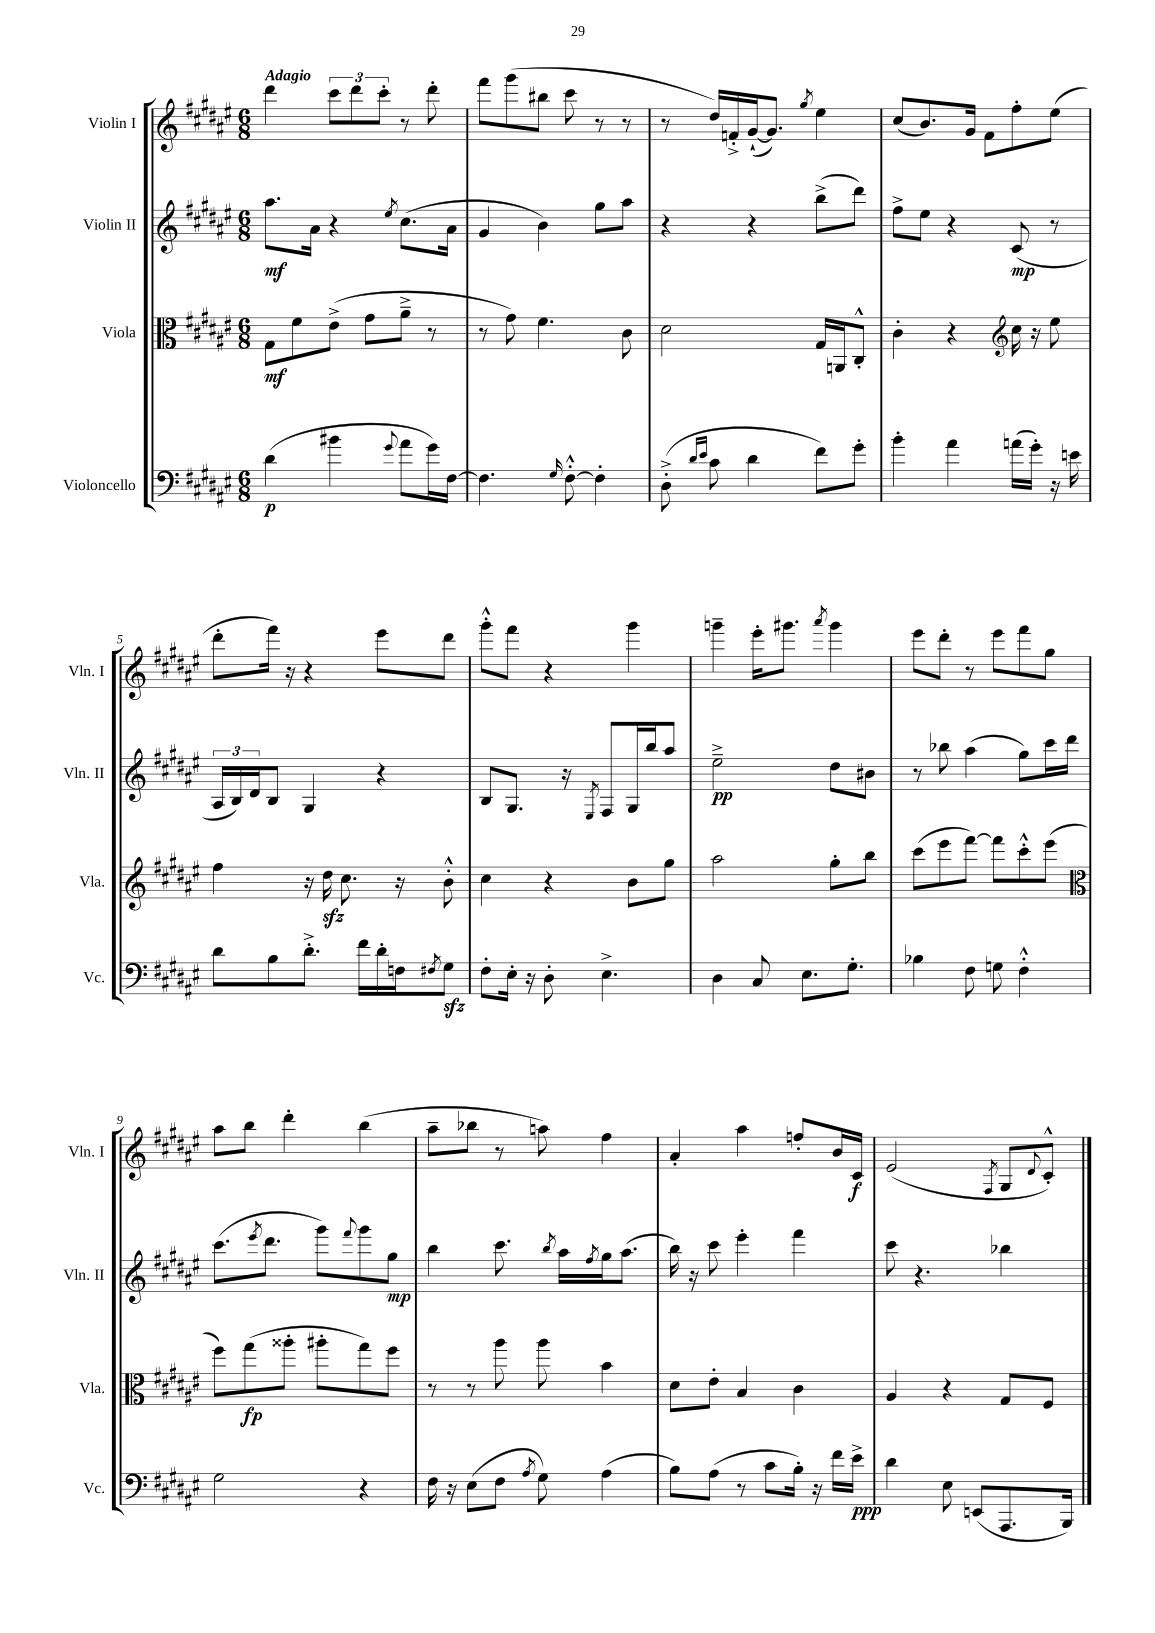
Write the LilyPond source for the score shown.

<<
\new StaffGroup <<
\new Staff = "s0" \with { instrumentName = "Violin I" shortInstrumentName = "Vln. I" } {
    \clef treble \key fis \major \numericTimeSignature \time 6/8 \tempo "Adagio"
    dis'''4 \tuplet 3/2 { cis'''8 dis'''8 cis'''8-. } r8 dis'''8-. |
    fis'''8 gis'''8( bis''8 cis'''8 r8 r8 |
    r8 dis''16) f'16-.-> gis'16~-!( gis'8.) \acciaccatura { gis''8 } eis''4 |
    cis''8( b'8.) gis'16 fis'8 fis''8-. eis''8( |
    dis'''8-. fis'''16) r16 r4 eis'''8 dis'''8 |
    gis'''8-.-^ fis'''8 r4 gis'''4 |
    g'''4-- eis'''16-. gis'''8. \acciaccatura { ais'''8 } gis'''4 |
    eis'''8 dis'''8-. r8 eis'''8 fis'''8 gis''8 |
    ais''8 b''8 dis'''4-. b''4( |
    ais''8-- bes''8 r8 a''8) fis''4 |
    ais'4-. ais''4 f''8-. b'16 cis'16\f |
    eis'2( \acciaccatura { fis8 } gis8 \appoggiatura { dis'8 } cis'8-.-^) \bar "|." |
}
\new Staff = "s1" \with { instrumentName = "Violin II" shortInstrumentName = "Vln. II" } {
    \clef treble \key fis \major \numericTimeSignature \time 6/8
    ais''8.\mf ais'16 r4 \acciaccatura { eis''8 } cis''8.( ais'16 |
    gis'4 b'4) gis''8 ais''8 |
    r4 r4 b''8->( dis'''8) |
    fis''8-> eis''8 r4 cis'8\mp( r8 |
    \tuplet 3/2 { ais16 b16) dis'16 } b8 gis4 r4 |
    b8 gis8. r16 \acciaccatura { eis8 } fis8 gis16 b''16 ais''8 |
    eis''2--->\pp dis''8 bis'8 |
    r8 bes''8 ais''4( gis''8) cis'''16 dis'''16 |
    cis'''8.( \acciaccatura { eis'''8 } dis'''8. gis'''8) \appoggiatura { fis'''8 } gis'''8 gis''8\mp |
    b''4 cis'''8. \acciaccatura { b''8 } ais''16 \acciaccatura { fis''8 } gis''16 ais''8.( |
    b''16) r16 cis'''8 eis'''4-. fis'''4 |
    cis'''8 r4. bes''4 \bar "|." |
}
\new Staff = "s2" \with { instrumentName = "Viola" shortInstrumentName = "Vla." } {
    \clef alto \key fis \major \numericTimeSignature \time 6/8
    gis8\mf fis'8 eis'8->( gis'8 ais'8---> r8 |
    r8 gis'8) fis'4. cis'8 |
    dis'2 gis16 a,16 cis8-.-^ |
    cis'4-. r4 \clef treble cis''16 r16 eis''8 |
    fis''4 r16 dis''16\sfz cis''8. r16 b'8-.-^ |
    cis''4 r4 b'8 gis''8 |
    ais''2 gis''8-. b''8 |
    cis'''8( eis'''8 fis'''8~) fis'''8 cis'''8-.-^ eis'''8( |
    \clef alto fis''8) gis''8\fp( aisis''8-. ais''8-. gis''8) fis''8 |
    r8 r8 ais''8 ais''8 b'4 |
    dis'8 eis'8-. b4 cis'4 |
    ais4 r4 gis8 fis8 \bar "|." |
}
\new Staff = "s3" \with { instrumentName = "Violoncello" shortInstrumentName = "Vc." } {
    \clef bass \key fis \major \numericTimeSignature \time 6/8
    dis'4\p( bis'4 \appoggiatura { gis'8 } ais'8 gis'16) fis16~ |
    fis4. \grace { gis16 } fis8~-.-^ fis4-. |
    dis8-.->( \grace { dis'16 eis'16 } cis'8 dis'4 fis'8) gis'8-. |
    b'4-. ais'4 a'16( gis'16-.) r16 e'16 |
    dis'8 b8 dis'8.-.-> fis'16 dis'16-. f16 \acciaccatura { fis8 } gis8\sfz |
    fis8-. eis16-. r16 dis8-. eis4.-> |
    dis4 cis8 eis8. gis8.-. |
    bes4 fis8 g8 fis4-.-^ |
    gis2 r4 |
    fis16 r16 eis8( fis8 \acciaccatura { ais8 } gis8) ais4( |
    b8) ais8( r8 cis'8 b16-.) r16 fis'16 eis'16->\ppp |
    dis'4 eis8 e,8( ais,,8. b,,16) \bar "|." |
}
>>
>>
